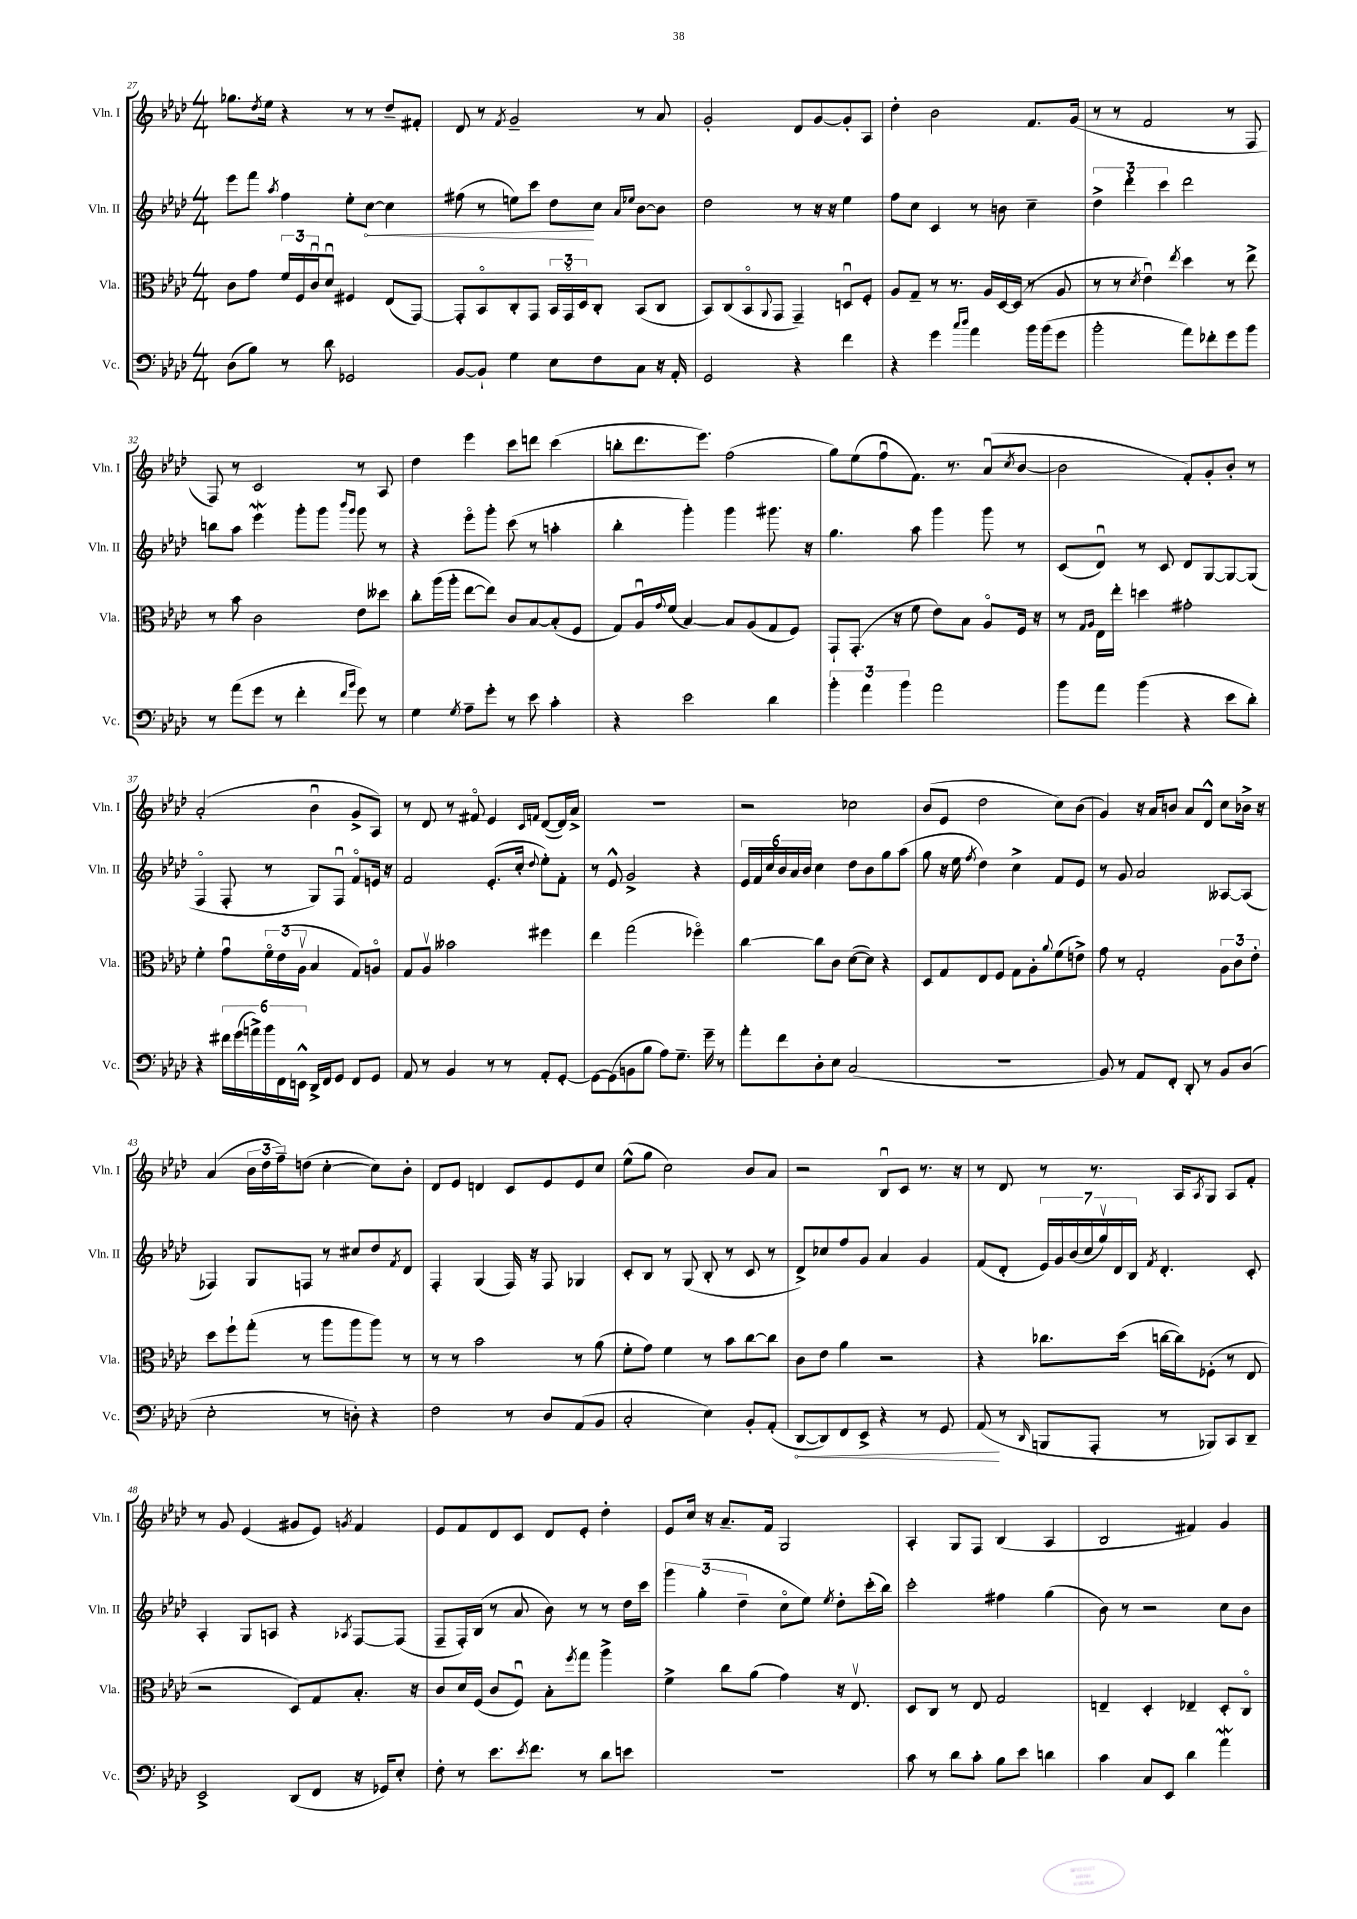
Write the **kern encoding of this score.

**kern	**dynam	**kern	**kern	**dynam	**kern
*part4	*part4	*part3	*part2	*part2	*part1
*staff4	*staff4	*staff3	*staff2	*staff2	*staff1
*I"Vc.	*	*I"Vla.	*I"Vln. II	*	*I"Vln. I
*I'Vc.	*	*I'Vla.	*I'Vln. II	*	*I'Vln. I
*clefF4	*	*clefC3	*clefG2	*	*clefG2
*k[b-e-a-d-]	*	*k[b-e-a-d-]	*k[b-e-a-d-]	*	*k[b-e-a-d-]
*M4/4	*	*M4/4	*M4/4	*	*M4/4
=27	=27	=27	=27	=27	=27
(8D-\L	.	8c\L	8eee-\L	.	8.gg-X\L
8B-\J)	.	8g\J	8fff\J	.	.
.	.	.	.	.	8qdd-/
.	.	.	.	.	16ee-\Jk
.	.	.	8qaa-/	.	.
8r	.	24f/LL	4ff\	.	4r
.	.	24F/	.	.	.
.	.	24cu/J	.	.	.
8d-\	.	8d-u/J	.	.	.
2GG-X/	.	4F#X/	8ee-'\L	.	8r
!	!	!	!	!LO:HP:b	!
.	.	.	[8cc\J	<	8r
.	.	(8E-/L	4cc\]	.	8dd-~/L
.	.	[8GG/J)	.	.	8f#X'/J
=28	=28	=28	=28	=28	=28
[8BB-/L	.	8GG'/L]	(8ff#X\	.	8d-/
8BB-`/J]	.	8BB-/	8r	.	8r
.	.	.	.	.	8qf/
4G\	.	8C'/	8een\L)	.	2g~/
.	.	8GG/J	8ccc\J	.	.
8E-\L	.	24BB-/LL	8dd-\L	.	.
.	.	24GG/	.	.	.
.	.	24D-/J	.	.	.
8F\	.	8C'/J	8cc\J	[	.
.	.	.	16qqa-/LL	.	.
.	.	.	16qqee-X/JJ	.	.
8C\J	.	(8BB-/L	[8b-\L	.	8r
16r	.	8C/J	8b-\J]	.	8a-/
16AA-'/	.	.	.	.	.
=29	=29	=29	=29	=29	=29
2GG/	.	8BB-/L)	2dd-\	.	2g'/
.	.	(8C/	.	.	.
.	.	8BB-/	.	.	.
.	.	8qqAA-/	.	.	.
.	.	8GG/J	.	.	.
4r	.	4GG~/)	8r	.	8d-/L
.	.	.	16r	.	[8g/
.	.	.	16r	.	.
4f\	.	8Dnu/L	4ee-\	.	8g'/]
.	.	8F'/J	.	.	8A-/J
=30	=30	=30	=30	=30	=30
4r	.	8A-/L	8ff\L	.	4dd-'\
.	.	8G~/J	8cc\J	.	.
4g\	.	8r	4c/	.	2b-\
.	.	8.r	.	.	.
16qqcc/LL	.	.	.	.	.
16qqdd-/JJ	.	.	.	.	.
4a-\	.	.	8r	.	.
.	.	16A-/LL	.	.	.
.	.	[16D-/	8bn\	.	.
.	.	(16D-/JJ]	.	.	.
16b-\LL	.	8r	4cc~\	.	8.f/L
(16b-\J	.	.	.	.	.
8g\J	.	8A-/	.	.	.
.	.	.	.	.	(16g/Jk
=31	=31	=31	=31	=31	=31
2b-'\	.	8r	6dd-^\	.	8r
.	.	8r	.	.	8r
.	.	.	6ddd-'\	.	.
.	.	8qd-/	.	.	.
.	.	4e-u\)	.	.	2f/
.	.	.	6ccc\	.	.
.	.	8qee-/	.	.	.
8a-\L)	.	4dd-\	2ddd-\	.	.
8f-X'\	.	.	.	.	.
8g\	.	8r	.	.	8r
8b-\J	.	8ee-^\	.	.	8F/
!!LO:LB:g=z
=32	=32	=32	=32	=32	=32
8r	.	8r	8bbn\L	.	8F/)
(8a-\L	.	8b-\	8aa-\J	.	8r
8g\J	.	2c\	4eee-W\	.	2c/
8r	.	.	.	.	.
4f'\	.	.	8ggg'\L	.	.
.	.	.	8ggg\J	.	.
16qqf/LL	.	.	16qqbbb-/LL	.	.
16qqb-/JJ	.	.	16qqggg/JJ	.	.
8g\)	.	8e-\L	8ggg\	.	8r
8r	.	8dd--X\J	8r	.	8A-/
=33	=33	=33	=33	=33	=33
4G\	.	8cc'\L	4r	.	4dd-\
.	.	(16aa-\L	.	.	.
.	.	16aa-'\JJ	.	.	.
8qG/	.	.	.	.	.
8A-~\L	.	[8ee-\L	8eee-\L	.	4eee-\
8g'\J	.	8ee-\J])	8ggg'\J	.	.
8r	.	8c/L	(8ccc\	.	8ccc\L
8e-\	.	[8B-/	8r	.	8dddn\J
4c'\	.	(8B-'/]	4aan'\	.	(4ccc\
.	.	8F/J	.	.	.
=34	=34	=34	=34	=34	=34
4r	.	8G/L)	4bb-'\	.	8bbn'\L
.	.	16A-u/L	.	.	8.ddd-\
.	.	8qqg/	.	.	.
.	.	(16f/JJ	.	.	.
2e-\	.	[4B-/)	4ggg'\)	.	.
.	.	.	.	.	8.eee-\J)
.	.	8B-/L]	4ggg\	.	(2ff\
.	.	(8A-/	.	.	.
4d-\	.	8G/	8.ggg#X\	.	.
.	.	8F/J)	.	.	.
.	.	.	16r	.	.
=35	=35	=35	=35	=35	=35
6b-'\	.	8GG`/L	4.gg\	.	8gg\L)
.	.	(8.GG'/J	.	.	(8ee-\
6a-\	.	.	.	.	.
.	.	.	.	.	8ffu\
.	.	16r	.	.	.
6b-\	.	.	.	.	.
.	.	8f\	8aa-\	.	8.f\J)
2a-\	.	8e-\L)	4ggg\	.	.
.	.	.	.	.	8.r
.	.	8B-\J	.	.	.
.	.	8A-/L	8ggg\	.	(8a-u/L
.	.	.	.	.	8qcc/
.	.	16F/Jk	8r	.	[8b-/J
.	.	16r	.	.	.
=36	=36	=36	=36	=36	=36
8b-\L	.	8r	(8c/L	.	2b-\]
.	.	16qqG/LL	.	.	.
.	.	16qqA-/JJ	.	.	.
8a-\J	.	16E-\LL	8d-u/J)	.	.
.	.	16ee-'\JJ	.	.	.
(4b-\	.	4ddn\	8r	.	.
.	.	.	8c/	.	.
4r	.	2g#X'\	8d-/L	.	8f'/L)
.	.	.	[8G/	.	8g'/
8e-\L	.	.	8G/_	.	8b-'/J
8d-'\J)	.	.	(8G/J]	.	8r
!!LO:LB:g=z
=37	=37	=37	=37	=37	=37
4r	.	4f'\	4F/	.	(2a-'/
24f#X\LL	.	8gu\L	8F'/	.	.
(24g\	.	.	.	.	.
24an^\)	.	.	.	.	.
24b-\	.	24f\L	8r	.	.
24FF\	.	(24e-\	.	.	.
24EEn^^\JJ	.	24A-v\JJ	.	.	.
16DD-^/LL	.	4B-/	8G/L)	.	4b-u\
16FF/J	.	.	.	.	.
8GG/J	.	.	8Fu/J	.	.
8FF/L	.	8G/L)	8f/L	.	8g^/L
8GG/J	.	8An/J	16en/Jk	.	8A-/J)
.	.	.	16r	.	.
=38	=38	=38	=38	=38	=38
8AA-/	.	8G/L	2f/	.	8r
8r	.	8A-v/J	.	.	8d-/
4BB-/	.	2b--X\	.	.	8r
.	.	.	.	.	8f#X/
8r	.	.	(8.e-'/L	.	4e-/
8r	.	.	.	.	.
.	.	.	16cc'/Jk	.	.
.	.	.	.	.	16qqc/LL
.	.	.	8qqdd-/	.	16qqfn/JJ
8AA-'/L	.	4ff#X\	8ee-'\L)	.	([8d-/L
[8GG'/J	.	.	8f'\J	.	16d-/L])
.	.	.	.	.	16a-^/JJ
=39	=39	=39	=39	=39	=39
8GG\L_	.	4ee-\	8r	.	1r
(8GG\]	.	.	8e-^^/	.	.
8BBn\	.	(2gg\	2g^/	.	.
8B-\J	.	.	.	.	.
8A-\L)	.	.	.	.	.
8.G~\J	.	.	.	.	.
.	.	4ff-X\)	4r	.	.
16g~\	.	.	.	.	.
8r	.	.	.	.	.
=40	=40	=40	=40	=40	=40
8a-'\L	.	[4cc\	24e-/LL	.	2r
.	.	.	24f/	.	.
.	.	.	24cc/	.	.
8f\	.	.	24b-/	.	.
.	.	.	24a-/	.	.
.	.	.	24b-/JJ	.	.
8D-'\	.	8cc\L]	4cc\	.	.
8E-\J	.	8c\J	.	.	.
(2C/	.	([8d-\L	8dd-\L	.	2cc-X\
.	.	8d-\J])	8b-\	.	.
.	.	4r	8gg\	.	.
.	.	.	(8aa-\J	.	.
=41	=41	=41	=41	=41	=41
1r	.	8D-/L	8gg\	.	(8b-/L
.	.	8G/	16r	.	8e-/J
.	.	.	16ee-\	.	.
.	.	.	8qff/	.	.
.	.	8E-/	4dd-\)	.	2dd-\
.	.	8F/J	.	.	.
.	.	8G\L	4cc^\	.	.
.	.	8A-'\	.	.	.
.	.	8qqa-/	.	.	.
.	.	(8f\	8f/L	.	8cc\L)
.	.	8en^\J)	8e-/J	.	(8b-\J
=42	=42	=42	=42	=42	=42
8BB-/)	.	8g\	8r	.	4g/)
8r	.	8r	8g/	.	.
8AA-/L	.	2G'/	2a-/	.	16r
.	.	.	.	.	16a-/KL
8FF'/J	.	.	.	.	8bn/J
8DD-'/	.	.	.	.	8a-/L
8r	.	.	.	.	8d-^^/J
8BB-/L	.	12A-\L	[8A--X/L	.	8cc\L
.	.	12c\	.	.	.
(8D-/J	.	.	(8A--/J]	.	16b-X^\Jk
.	.	12e-'\J	.	.	.
.	.	.	.	.	16r
!!LO:LB:g=z
=43	=43	=43	=43	=43	=43
2E-'\	.	8dd-\L	4F-X/)	.	(4a-/
.	.	8ff`\	.	.	.
.	.	(8gg'\J	8G/L	.	24b-\LL
.	.	.	.	.	24dd-\
.	.	.	.	.	24ff~\J)
.	.	8r	8Fn/J	.	(8ddn\J
8r	.	8aa-\L	8r	.	[4cc'\
8Dn'\)	.	8aa-\	8cc#X/L	.	.
4r	.	8aa-\J)	8dd-/	.	8cc\L])
.	.	.	8qf/	.	.
.	.	8r	8d-/J	.	8b-'\J
=44	=44	=44	=44	=44	=44
2F\	.	8r	4F'/	.	8d-/L
.	.	8r	.	.	8e-/J
.	.	2b-\	(4G/	.	4dn/
8r	.	.	16F/)	.	8c/L
.	.	.	16r	.	.
8D-/L	.	.	8F/	.	8e-/
(8AA-/	.	8r	4G-X/	.	8e-/
8BB-/J	.	(8a-\	.	.	8cc/J
=45	=45	=45	=45	=45	=45
2C'/	.	8f'\L	8c'/L	.	(8ee-^^\L
.	.	8g\J)	8B-/J	.	8gg\J
.	.	4f\	8r	.	2cc\)
.	.	.	(8G/	.	.
4E-\)	.	8r	8B-'/	.	.
.	.	8b-\L	8r	.	.
8BB-'/L	.	[8cc\	8c/	.	8b-/L
(8AA-'/J	.	8cc\J]	8r	.	8a-/J
=46	=46	=46	=46	=46	=46
!	!LO:HP:b	!	!	!	!
[8DD-/L	<	8c\L	8d-^/L)	.	2r
8DD-/])	.	8e-\J	8cc-X/	.	.
8FF/	.	4a-\	8ff/	.	.
8EE-^/J	.	.	8g/J	.	.
4r	.	2r	4a-/	.	8B-u/L
.	.	.	.	.	8c/J
8r	.	.	4g/	.	8.r
8GG/	.	.	.	.	.
.	.	.	.	.	16r
=47	=47	=47	=47	=47	=47
(8AA-/	.	4r	(8f/L	.	8r
8r	[	.	8d-'/J	.	8d-/
16qqDD-/	.	.	.	.	.
8BBBn/L	.	8.cc-X\L	28e-/LL)	.	8r
.	.	.	28g/	.	.
.	.	.	(28b-/	.	.
.	.	.	28cc/	.	.
8AAA-'/J	.	.	.	.	8.r
.	.	.	28ggv/)	.	.
.	.	.	28d-/	.	.
.	.	(16dd-\Jk	.	.	.
.	.	.	28B-/JJ	.	.
.	.	.	8qf/	.	.
8r	.	[16ccn\LL	4.d-'/	.	.
.	.	16cc\J])	.	.	16A-/KL
.	.	.	.	.	8qA-/
8BBB-X/L)	.	(8F-X'\J	.	.	8G/J
8CC/	.	8r	.	.	8A-/L
8DD-~/J	.	8E-/	8c'/	.	8f'/J
!!LO:LB:g=z
=48	=48	=48	=48	=48	=48
2EE-^/	.	2r	4A-'/	.	8r
.	.	.	.	.	8g/
.	.	.	8G/L	.	(4e-/
.	.	.	8An/J	.	.
(8DD-/L	.	8D-/L)	4r	.	8g#X/L
8FF/J	.	8G/	.	.	8e-/J)
.	.	.	8qA-X/	.	8qgn/
16r	.	8.B-'/J	[8F/L	.	4f/
16GG-X/KL)	.	.	.	.	.
8E-'/J	.	.	(8F/J]	.	.
.	.	16r	.	.	.
=49	=49	=49	=49	=49	=49
8F'\	.	8c/L	8F~/L	.	8e-/L
8r	.	16d-/L	16F'/L)	.	8f/
.	.	(16F/JJ	(16B-/JJ	.	.
8.e-\L	.	8c/L	8r	.	8d-/
.	.	8Fu/J)	8a-/	.	8c/J
8qe-/	.	.	.	.	.
8.f\J	.	.	.	.	.
.	.	8B-'\L	8b-\)	.	8d-/L
.	.	8qff/	.	.	.
8r	.	8gg\J	8r	.	8e-'/J
8d-\L	.	4aa-^\	8r	.	4dd-'\
8en\J	.	.	16dd-\LL	.	.
.	.	.	16ccc\JJ	.	.
=50	=50	=50	=50	=50	=50
1r	.	4f^\	6ggg\	.	8e-/L
.	.	.	.	.	16cc/Jk
.	.	.	(6gg'\	.	.
.	.	.	.	.	16r
.	.	8cc\L	.	.	8.a-~/L
.	.	.	6dd-~\	.	.
.	.	(8a-\J	.	.	.
.	.	.	.	.	16f/Jk
.	.	4g\)	8cc\L	.	2G/
.	.	.	8ee-\J)	.	.
.	.	.	8qee-/	.	.
.	.	16r	8dd-'\L	.	.
.	.	8.E-v/	.	.	.
.	.	.	(16ccc'\L	.	.
.	.	.	16bb-\JJ)	.	.
=51	=51	=51	=51	=51	=51
8c\	.	8D-/L	2ccc'\	.	4A-'/
8r	.	8C/J	.	.	.
8d-\L	.	8r	.	.	8G/L
8c'\J	.	8E-/	.	.	8F/J
8B-\L	.	2G/	4ff#X\	.	(4B-/
8e-\J	.	.	.	.	.
4dn\	.	.	(4gg\	.	4A-/
=52	=52	=52	=52	=52	=52
4c\	.	4En~/	8b-\)	.	2B-/
.	.	.	8r	.	.
8C/L	.	4D-'/	2r	.	.
8EE-/J	.	.	.	.	.
4d-\	.	4E-X~/	.	.	4f#X/)
4a-w\	.	8D-'/L	8cc\L	.	4g/
.	.	8C/J	8b-\J	.	.
==	==	==	==	==	==
*-	*-	*-	*-	*-	*-
